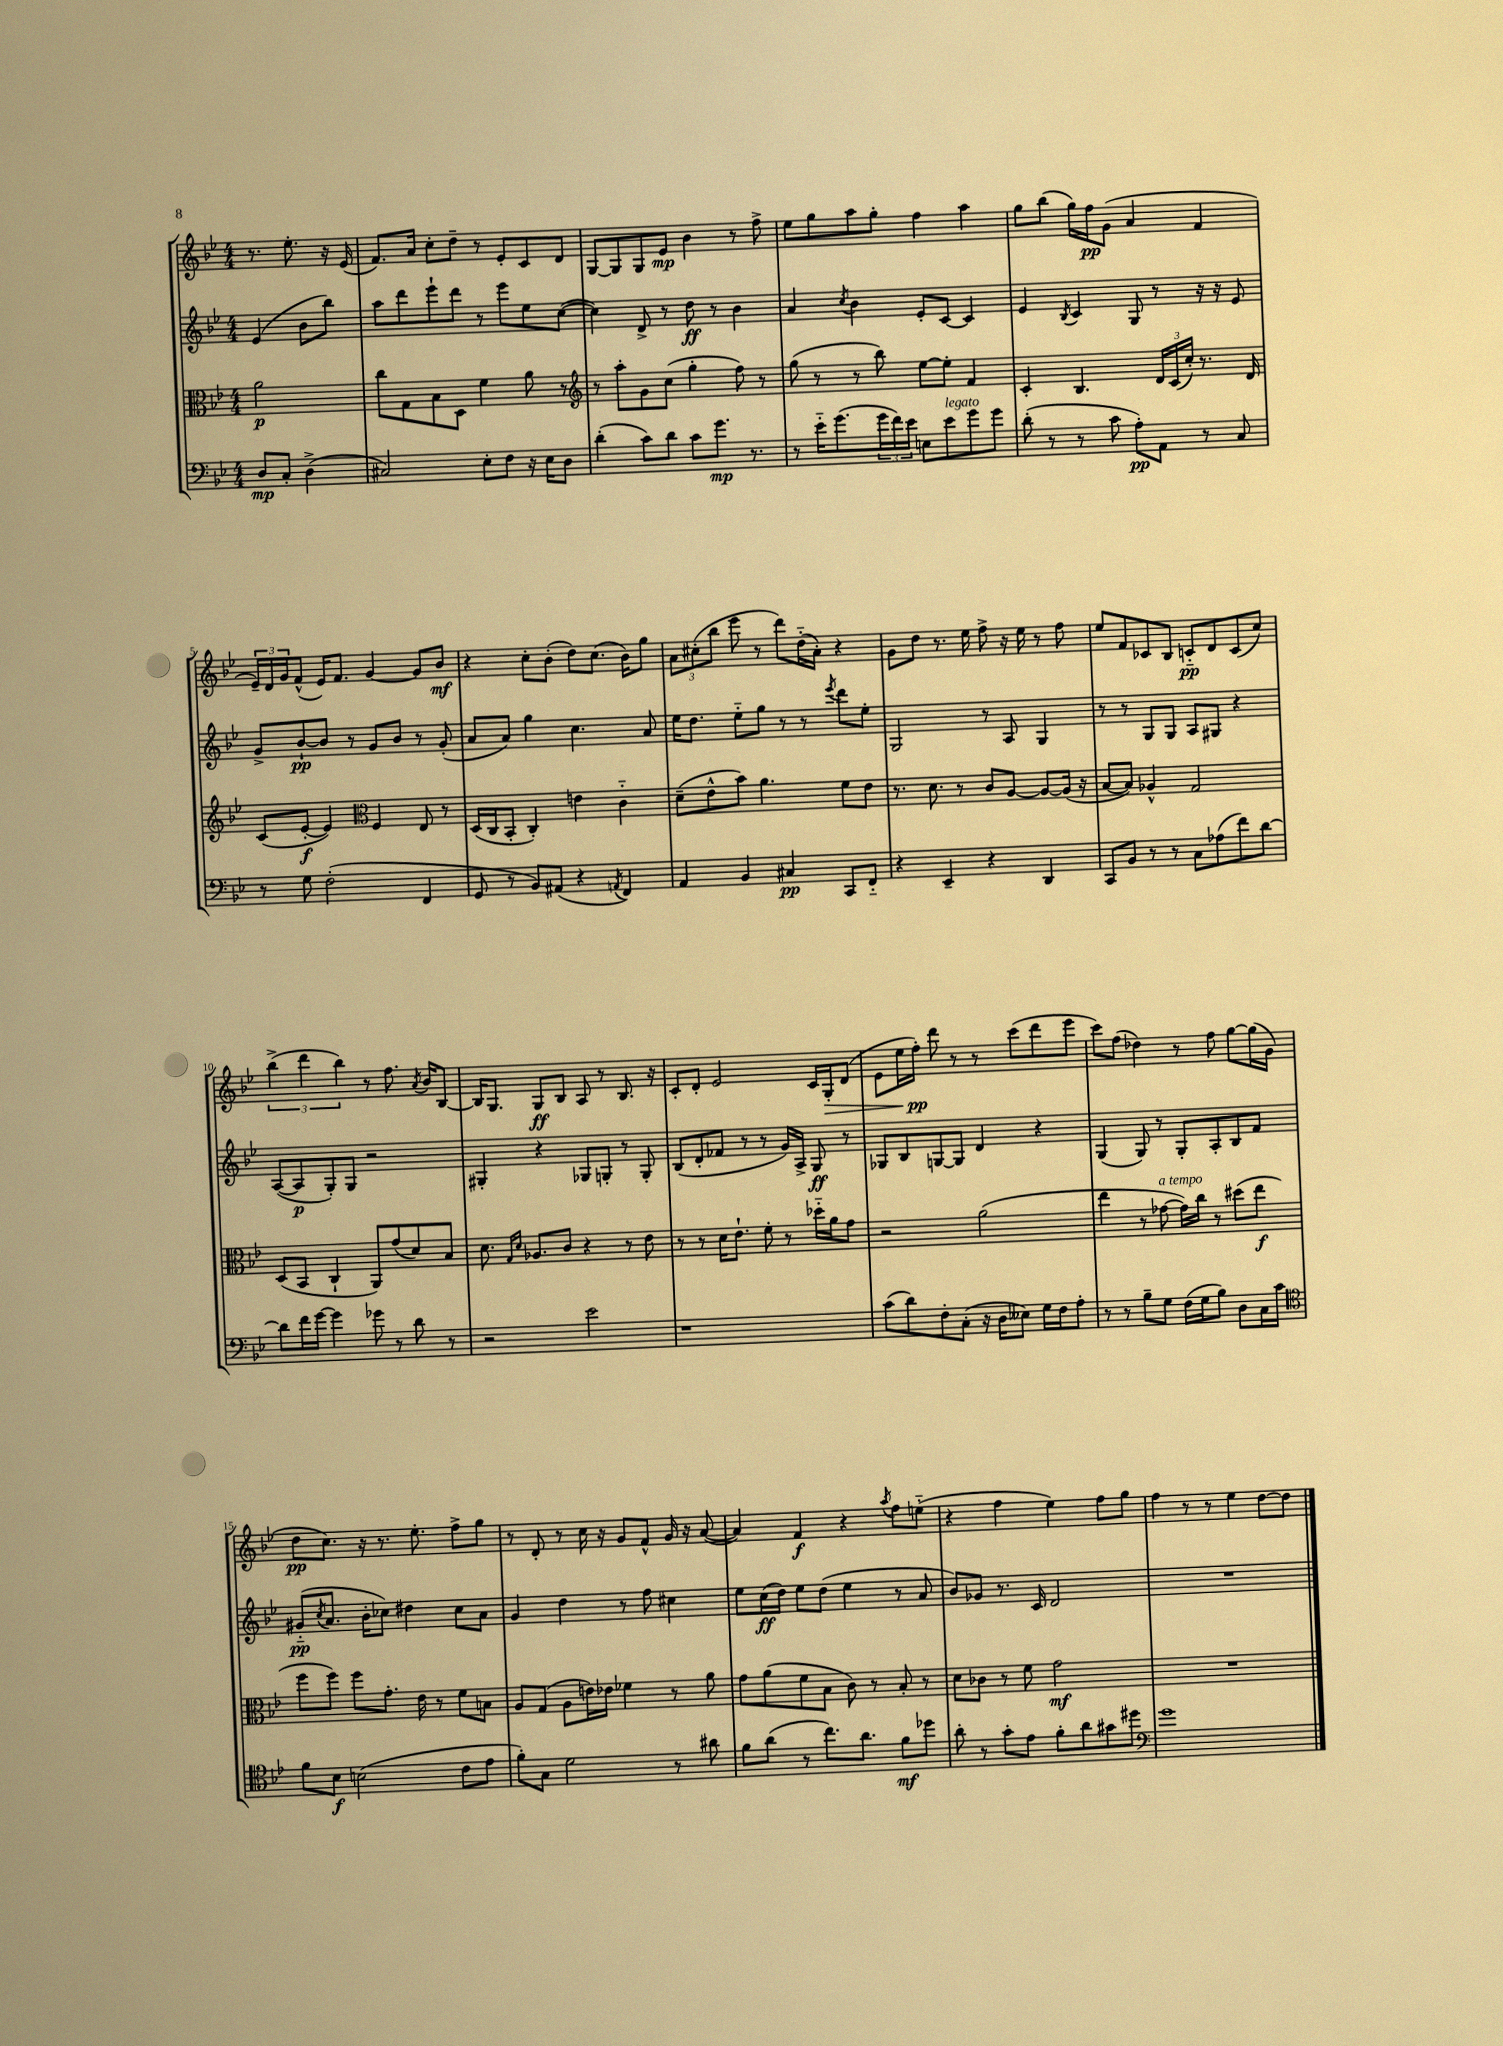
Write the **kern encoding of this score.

**kern	**kern	**kern	**kern
*staff4	*staff3	*staff2	*staff1
*clefF4	*clefC3	*clefG2	*clefG2
*k[b-e-]	*k[b-e-]	*k[b-e-]	*k[b-e-]
*M4/4	*M4/4	*M4/4	*M4/4
8D/L	2a\	(4e-/	8.r
8C'/J	.	.	.
.	.	.	8.ee-'\
(4D^\	.	8b-\L	.
.	.	8bb-\J)	16r
.	.	.	(16e-/
=	=	=	=
2C#/)	8cc\L	8aa\L	8.f/L)
.	8G\	8ddd\	.
.	.	.	16a/Jk
.	8B-\	8eee-`\	8cc'\L
.	8D\J	8ddd\J	8dd~\J
8E-'\L	4f\	8r	8r
8F\J	.	8eee-\L	8e-'/L
16r	8a\	8ee-\	8c/
16E-\LK	.	.	.
8D\J	8r	([8cc\J	8d/J
=	=	=	=
*	*clefG2	*	*
(4d'\	8r	4cc\])	[8G/L
.	8aa'\L	.	8G/]
8c\L)	8g\	8d^/	8G/
8d\J	(8cc\J	8r	8e-/J
8c\L	4gg'\	8dd\	4b-\
8.g\J	.	8r	.
.	8ff\)	4b-\	8r
8.r	.	.	.
.	8r	.	8ff^\
=	=	=	=
8r	(8gg\	4a/	8ee-\L
16e-'~\LK	8r	.	8gg\
(8.g\	.	.	.
.	.	8qcc/	.
.	8r	4b-\	8aa\
24g\L	8bb-\)	.	8gg'\J
24f\)	.	.	.
24e-\JJ	.	.	.
8E\L	[8ee-\L	8e-'/L	4ff\
8e-\	8ee-'\]J	[8c/J	.
8g\	4f/	4c/]	4aa\
8g\J	.	.	.
=	=	=	=
(8d'\	4c'/	4e-/	8gg\L
8r	.	.	(8bb-\J
.	.	8qB-/	.
8r	4.B-/	4c/	16gg\LL)
.	.	.	16ff\J
8c\	.	.	(8g\J
8A'\L)	.	8G/	4a/
8AA\J	24d/LL	8r	.
.	(24c/	.	.
.	24cc'/JJ)	.	.
8r	8.r	16r	4f/
.	.	16r	.
8C/	.	8e-/	.
.	16d/	.	.
=	=	=	=
8r	(8c/L	8g^/L	24e-~/LL)
.	.	.	24d/
.	.	.	24g/J
8G\	[8e-'/J	[8b-`/	(8f^^/J
(2F'\	4e-/])	8b-/]J	16e-/LK)
.	.	.	8.f/J
.	.	8r	.
*	*clefC3	*	*
.	4F/	8g/L	[4g/
.	.	8b-/J	.
4FF/	8E-/	8r	8g/]L
.	8r	(8g'/	8b-/J
=	=	=	=
8GG/	(16D/LL	8a/L	4r
.	16C/J	.	.
8r	8BB-'/J	8a/J)	.
8BB-/L)	4C'/)	4gg\	8cc'\L
(8AA#/J	.	.	(8b-'\J
4r	4e\	4.cc\	8dd\L)
.	.	.	(8.cc\J
8qAA/	.	.	.
4FF/)	4c'~\	.	.
.	.	.	16b-\LK)
.	.	8a/	8gg\J
=	=	=	=
4AA/	(8d~\L	16ee-\LK	12a\L
.	.	8.dd\J	.
.	.	.	(12cc#'\
.	8e-^^\	.	.
.	.	.	12bb-\J
4BB-/	8b-\J)	8ee-'~\L	8eee-\
.	4.a\	8gg\J	8r
4C#/	.	8r	8ddd\L)
.	.	8r	(16dd'~\L
.	.	.	16a'\JJ)
.	.	8qeee-/	.
8CC/L	8f\L	8ddd\L	4r
8FF'~/J	8e-\J	8ee-'\J	.
=	=	=	=
4r	8.r	2G/	8g\L
.	.	.	8dd\J
.	8.d\	.	.
4EE-~/	.	.	8.r
.	8r	.	.
.	.	.	16ee-\
4r	8c/L	8r	8ff^\
.	[8A/J	8A/	16r
.	.	.	16ee-\
4DD/	8A/_L	4G/	8r
.	(16A/]Jk	.	8ff\
.	16r	.	.
=	=	=	=
8CC/L	[8B-/L	8r	8ee-/L
8BB-/J	8B-/]J)	8r	8f/
8r	4A-^^/	8G/L	8c-/
8r	.	8G/J	8B-/J
8C\L	2G/	8A/L	8c'~/L
(8A-\	.	8G#/J	8d/
8f\)	.	4r	(8c/
[8d\J	.	.	8cc/J)
=	=	=	=
8d\]L	(8D/L	([8A/L	(6bb-^\
16f\L	8BB-/J	8A/]	.
.	.	.	6ddd\
[16g\JJ	.	.	.
4g\]	4C`/	8G'/)	.
.	.	.	6bb-\)
.	.	8G/J	.
8g-\	8AA/L)	2r	8r
8r	(8g/	.	8.ff\
8d\	8d/)	.	.
.	.	.	8qa/
.	.	.	16b-/LK
8r	8B-/J	.	[8B-/J
=	=	=	=
2r	8.d\	4G#'/	16B-/]LK
.	.	.	8.G/J
.	16qqG/LL	.	.
.	16qqd/JJ	.	.
.	8.A-/L	.	.
.	.	4r	8G/L
.	8c/J	.	8B-/J
2e-\	4r	8G-/L	8A/
.	.	8G'/J	8r
.	8r	8r	8.B-/
.	8e-\	8G'/	.
.	.	.	16r
=	=	=	=
1r	8r	(8B-/L	8c'/L
.	8r	8d'/	8d'/J
.	16d\LK	8f-/J	2e-/
.	8.e-`\J	.	.
.	.	8r	.
.	8f'\	8r	.
.	8r	16g/LL)	.
.	.	16A^/JJ	.
.	16dd-'~\LL	8G/	16c/LL
.	16a\J	.	16G'/J
.	8g\J	8r	(8d/J
=	=	=	=
(8c\L	2r	8G-/L	8e-\L
8d\)	.	8B-/	16ee-\L
.	.	.	16ff'\JJ)
8F'\	.	[8G/	8ddd\
(8C'\J	.	8G/]J	8r
16r	(2a\	4d/	8r
16D\LK	.	.	.
8E--\J)	.	.	(8ccc\L
16G\LL	.	4r	8ddd\
16F\J	.	.	.
8A'\J	.	.	8eee-\J
=	=	=	=
8r	4ee-\	(4G/	8ccc\L)
8r	.	.	(8ff\J
8B-~\L	8r	8G/)	4dd-\)
8G\J	[8g-\	8r	.
(16F\LL	16g-\]LL)	8G'/L	8r
16G\J	16cc\JJ	.	.
8B-\J)	8r	8A'/	8ff\
8D\L	(8dd#\L	8B-/	[8gg\L
16C\L	8ee-\J	8f/J	(16gg\]L
16c\JJ	.	.	16g\JJ
=	=	=	=
*clefC4	*	*	*
8f\L	8ff\L	(8g#'~/L	8dd\L
.	.	8qcc/	.
8B-\J	8ff\J)	8.a/J	8.cc\J)
(2B\	8ff\L	.	.
.	.	16b-'\LK	16r
.	8.g'\J	8cc-\J)	8.r
.	.	4dd#\	.
.	16e-\	.	8.ee-'\
.	8r	.	.
8c\L	8f\L	8cc-\L	8ff^\L
8e-\J	8B\J	8a\J	8gg\J
=	=	=	=
8f'\L)	8A/L	4g/	8r
8G\J	(8G/J	.	8d'/
2d\	8A\L	4dd\	8r
.	16e\L)	.	16cc\
.	16e-\JJ	.	16r
.	4f-\	8r	8g/L
.	.	8ff\	8f^^/J
8r	8r	4cc#\	16g/
.	.	.	16r
8a#\	8a\	.	([8a/
=	=	=	=
8f\L	8g\L	8ee-\L	4a/])
(8a\J	(8a\	(16cc\L	.
.	.	16dd\JJ)	.
8r	8f\	8ee-\L	4f/
8.cc\L)	8B-\J	(8dd\J	.
.	8c\)	4ee-\	4r
8.a\J	.	.	.
.	8r	.	.
.	.	.	8qaa/
8f\L	8B-'/	8r	8ff\L
8dd-\J	8r	8a/	(8ee'~\J
=	=	=	=
8a'\	8d\L	8b-/L)	4r
8r	8c-\J	8g-/J	.
8g'\L	8r	8.r	4ff\
8e-\J	8f\	.	.
.	.	16c/	.
8f'\L	2g\	2d/	4ee-\)
8a\	.	.	.
8g#\	.	.	8ff\L
8dd#\J	.	.	8gg\J
=	=	=	=
*clefF4	*	*	*
1g	1r	1r	4ff\
.	.	.	8r
.	.	.	8r
.	.	.	4ee-\
.	.	.	[8dd\L
.	.	.	8dd\]J
==	==	==	==
*-	*-	*-	*-
